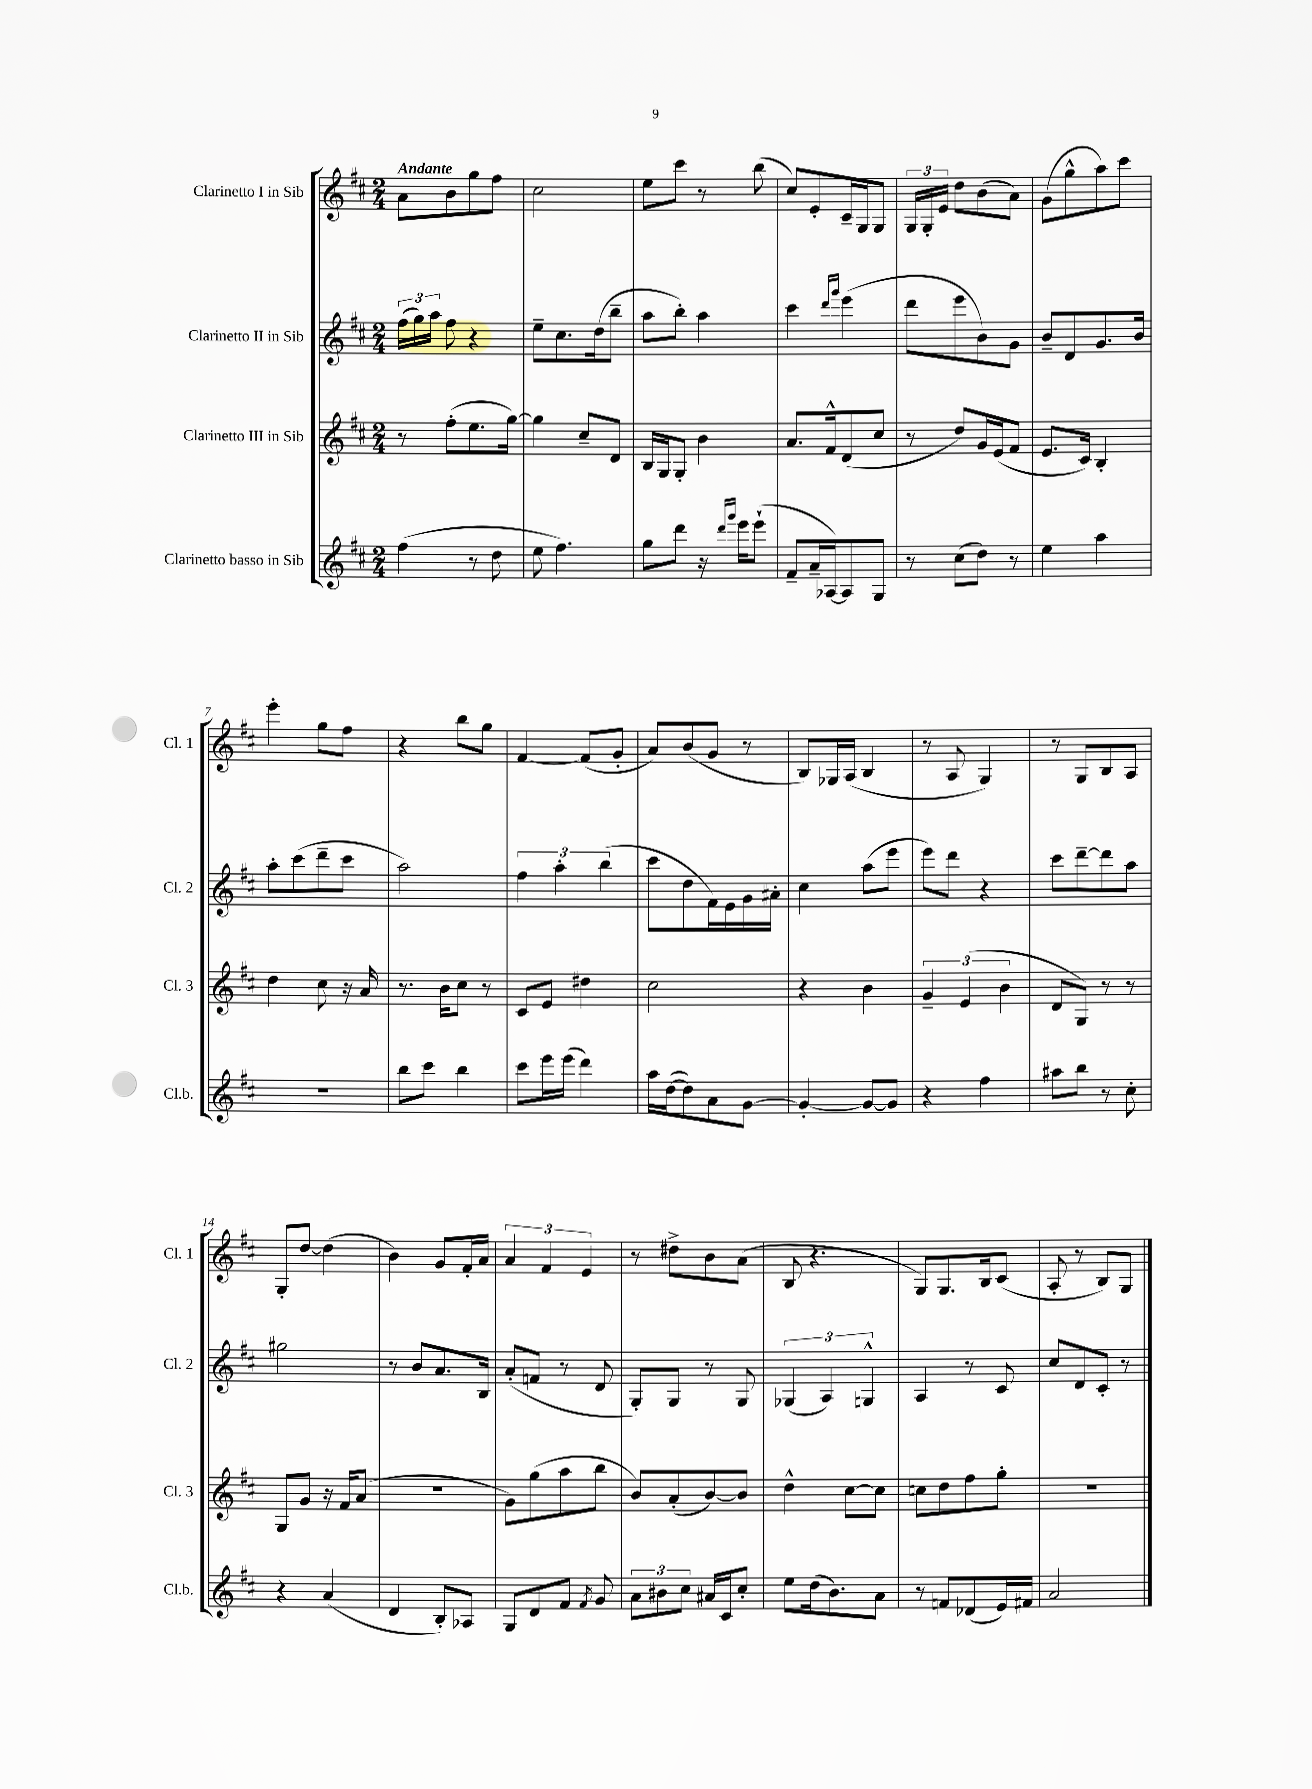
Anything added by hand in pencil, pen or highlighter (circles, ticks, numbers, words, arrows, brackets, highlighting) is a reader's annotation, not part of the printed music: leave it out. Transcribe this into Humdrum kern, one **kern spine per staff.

**kern	**kern	**kern	**kern
*staff4	*staff3	*staff2	*staff1
*clefG2	*clefG2	*clefG2	*clefG2
*k[f#c#]	*k[f#c#]	*k[f#c#]	*k[f#c#]
*M2/4	*M2/4	*M2/4	*M2/4
(4ff#\	8r	(24ff#\LL	8a\L
.	.	24gg\)	.
.	.	24aa\JJ	.
.	(8ff#'\L	8ff#\	8b\
8r	8.ee\	4r	8gg\
8dd\	.	.	8ff#\J
.	[16gg\Jk)	.	.
=	=	=	=
8ee\	4gg\]	8ee~\L	2cc#\
4.ff#\)	.	8.cc#\	.
.	8cc#~/L	.	.
.	.	(16dd\k	.
.	8d/J	8bb~\J	.
=	=	=	=
8gg\L	16B/LL	8aa\L	8ee\L
.	16G/J	.	.
8ddd\J	8G'/J	8bb'\J)	8ccc#\J
16r	4b\	4aa\	8r
16qqddd/LL	.	.	.
16qqggg/JJ	.	.	.
16eee\LK	.	.	.
(8eee`\J	.	.	(8bb\
=	=	=	=
8f#~/L	8.a/L	4ccc#\	8cc#/L)
16a~/L	.	.	8e'/
[16A-/J)	16f#^^/k	.	.
.	.	16qqddd/LL	.
.	.	16qqggg/JJ	.
8A-/]	(8d/	(4eee\	16c#~/L
.	.	.	16G/J
8G/J	8cc#/J	.	8G/J
=	=	=	=
8r	8r	8ddd\L	24G/LL
.	.	.	24G'/
.	.	.	24e/JJ
(8cc#\L	8dd/L)	8eee\	8dd\L
8dd\J)	16g/L	8b\)	(8b\
.	(16e/J	.	.
8r	8f#/J	8g\J	8a\J)
=	=	=	=
4ee\	8.e/L	8b~/L	(8g\L
.	.	8d/	8gg^^\
.	16c#/Jk)	.	.
4aa\	4B'/	8.g/	8aa\)
.	.	.	8ccc#\J
.	.	16b/Jk	.
=	=	=	=
2r	4dd\	8aa'\L	4eee'\
.	.	(8ccc#\	.
.	8cc#\	8ddd~\	8gg\L
.	16r	8ccc#\J	8ff#\J
.	16a/	.	.
=	=	=	=
8bb\L	8.r	2aa\)	4r
8ccc#\J	.	.	.
.	16b\LK	.	.
4bb\	8cc#\J	.	8bb\L
.	8r	.	8gg\J
=	=	=	=
8ccc#\L	8c#/L	6ff#\	[4f#/
16eee\L	8e/J	.	.
.	.	6aa'\	.
(16eee\JJ	.	.	.
4ddd\)	4dd#\	.	(8f#/]L
.	.	(6bb\	.
.	.	.	8g'/J
=	=	=	=
16aa\LL	2cc#\	8ccc#\L	8a/L)
([16dd\J	.	.	.
8dd\])	.	8dd\	(8b/
8a\	.	16f#\L)	8g/J
.	.	16e\	.
[8g\J	.	16g\	8r
.	.	16a#'\JJ	.
=	=	=	=
4g'/_	4r	4cc#\	8B/L)
.	.	.	16G-/L
.	.	.	(16A/JJ
8g/_L	4b\	(8aa\L	4B/
8g/]J	.	8eee\J	.
=	=	=	=
4r	6g~/	8eee\L)	8r
.	.	8ddd\J	8A/
.	(6e/	.	.
4ff#\	.	4r	4G/)
.	6b\	.	.
=	=	=	=
8aa#\L	8d/L	8ccc#\L	8r
8bb\J	8G/J)	[8ddd~\	8G/L
8r	8r	8ddd\]	8B/
8cc#'\	8r	8aa\J	8A/J
=	=	=	=
4r	8G/L	2gg#\	8G'/L
.	8g/J	.	[8dd/J
(4a/	16r	.	(4dd\]
.	16f#/LK	.	.
.	(8a/J	.	.
=	=	=	=
4d/	2r	8r	4b\)
.	.	8b/L	.
8B'/L)	.	8.a/	8g/L
8A-/J	.	.	16f#'/L
.	.	16B/Jk	16a/JJ
=	=	=	=
8G/L	8g\L)	(8a'/L	6a/
8d/	(8gg\	8f/J	.
.	.	.	6f#/
8f#/J	8aa\	8r	.
.	.	.	6e/
8qf#/	.	.	.
8g/	8bb\J	8d/	.
=	=	=	=
12a\L	8b/L)	8G'/L)	8r
12b#\	.	.	.
.	(8a'/	8G/J	8dd#^\L
12cc#\J	.	.	.
16a#/LL	[8b/)	8r	8b\
16c#/J	.	.	.
8cc#'/J	8b/]J	8G/	(8a\J
=	=	=	=
8ee\L	4dd^^\	(6G-/	8B/
(16dd\k	.	.	4.r
.	.	6A/)	.
8.b\)	.	.	.
.	[8cc#\L	.	.
.	.	6G^^/	.
8a\J	8cc#\]J	.	.
=	=	=	=
8r	8cc\L	4A/	8G/L)
8f/L	8dd\	.	8.G/
(8d-/	8ff#\	8r	.
.	.	.	16B/k
16e/L)	8gg'\J	8c#/	(8c#/J
16f#/JJ	.	.	.
=	=	=	=
2a/	2r	8cc#/L	8A'/
.	.	8d/	8r
.	.	8c#'/J	8B/L)
.	.	8r	8G/J
==	==	==	==
*-	*-	*-	*-
